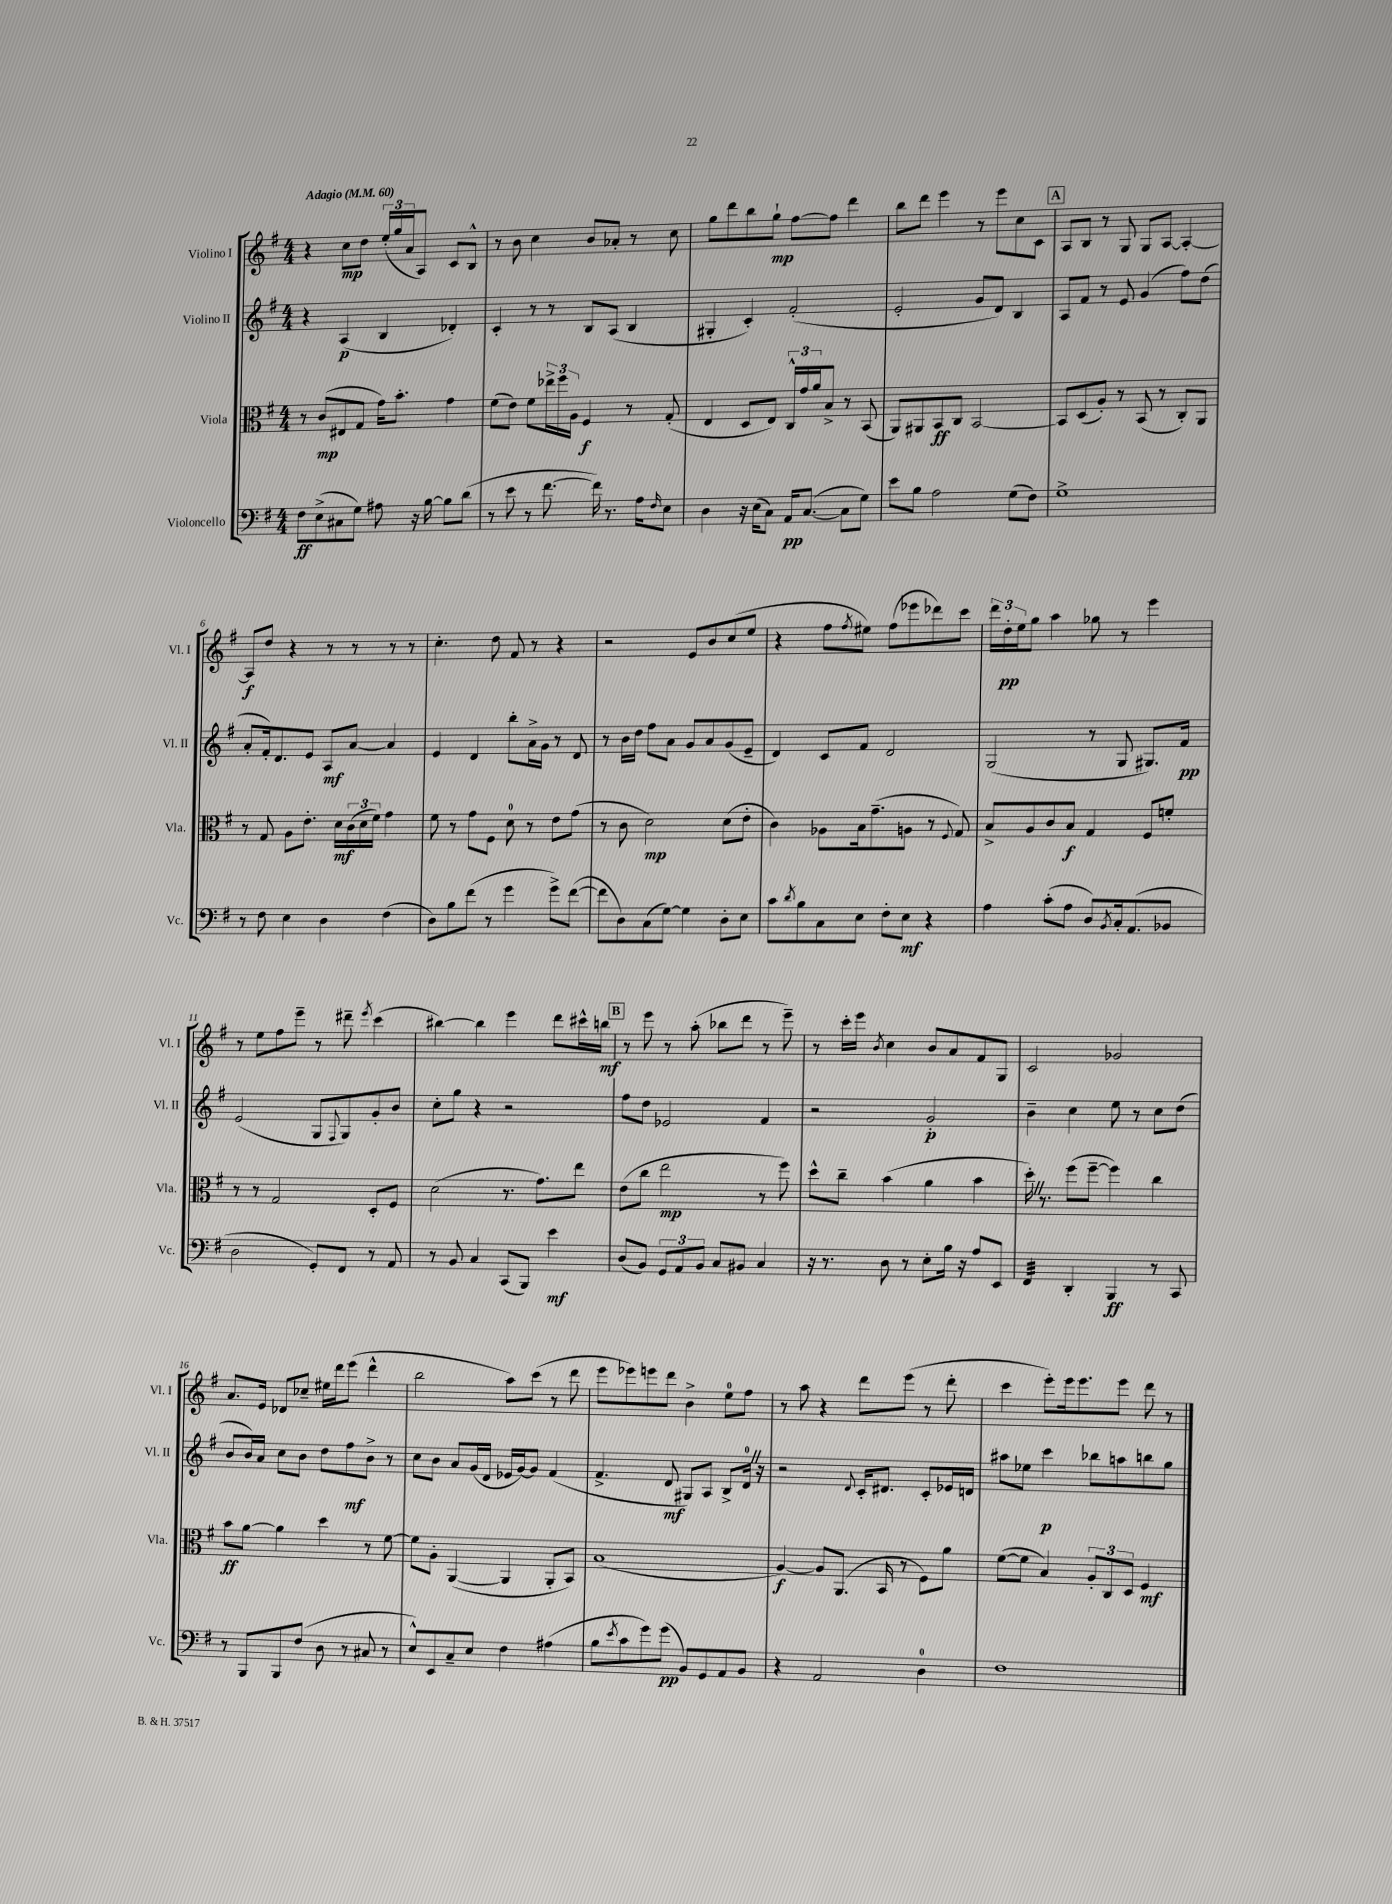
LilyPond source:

<<
\new StaffGroup <<
\new Staff = "s0" \with { instrumentName = "Violino I" shortInstrumentName = "Vl. I" } {
    \clef treble \key g \major \numericTimeSignature \time 4/4 \tempo "Adagio" 4 = 60
    r4 c''8\mp d''8 \tuplet 3/2 { e''16-.( g''16 a'16 } a8) c'8 b8-^ |
    r8 b'8 c''4 b'8 aes'8-. r8 c''8 |
    g''8 d'''8 b''8 g''8-!\mp fis''8~ fis''8 d'''4 |
    b''8 d'''8 e'''4 r8 e'''8 c''8 c'8 |
    \mark \markup { \box "A" } a8 b8 r8 g8 g8 a8~ a4~-. |
    a8\f d''8 r4 r8 r8 r8 r8 |
    c''4.-. d''8 fis'8 r8 r4 |
    r2 e'8 b'8 c''8( e''8 |
    r4 fis''8 \acciaccatura { fis''8 } eis''8) fis''8( ees'''8 des'''8) c'''8 |
    \tuplet 3/2 { d'''16 d''16-.\pp e''16 } g''8 a''4 ges''8 r8 e'''4 |
    r8 e''8 fis''8 e'''8-- r8 dis'''8-- \acciaccatura { e'''8 } c'''4( |
    bis''4~) bis''4 e'''4 d'''8 cis'''16-^ b''16\mf |
    \mark \markup { \box "B" } r8 e'''8 r8 a''8-.( bes''8 d'''8 r8 e'''8--) |
    r8 c'''16-. e'''16 \acciaccatura { b'8 } c''4 b'8 a'8 fis'8 g8 |
    c'2 ges'2 |
    a'8. e'16 des'8 ces''8-- eis''16 d'''16 e'''8( d'''4-^ |
    b''2 a''8) c'''8( r8 d'''8 |
    e'''8 ees'''8) e'''8 d'''8 b'4-> e''8-0 fis''8 |
    r8 a''8 r4 d'''8 e'''8( r8 d'''8-. |
    c'''4 e'''8-.) e'''16 e'''8. e'''8 d'''8 r8 \bar "|." |
}
\new Staff = "s1" \with { instrumentName = "Violino II" shortInstrumentName = "Vl. II" } {
    \clef treble \key g \major \numericTimeSignature \time 4/4
    r4 a4\p( b4 des'4-.) |
    c'4-. r8 r8 b8 a8( b4 |
    gis4-. c'4-.) fis'2-.( |
    e'2-. g'8 d'8) b4 |
    \mark \markup { \box "A" } a8 fis'8 r8 e'8 g'4( fis''8) d''8( |
    a'8-. fis'16-.) d'8. e'8 a8\mf a'8~ a'4 |
    e'4 d'4 b''8-. a'16-> g'16 r8 d'8 |
    r8 b'16 d''16 fis''8 a'8 g'8 a'8 g'8( e'8-- |
    d'4) c'8 fis'8 d'2 |
    g2( r8 g8 gis8.) fis'16\pp |
    e'2( g8 \appoggiatura { fis8 } g8) g'8-. b'8 |
    c''8-. g''8 r4 r2 |
    \mark \markup { \box "B" } fis''8 d''8 ees'2 fis'4 |
    r2 g'2-.\p |
    b'4-- c''4 e''8 r8 c''8 d''8( |
    b'8 b'16) a'16 c''8 b'8 d''8 fis''8\mf b'8-> r8 |
    c''8 b'8 a'8 g'16( d'16 ees'16 g'16~) g'8 fis'4( |
    fis'4.-> d'8\mf gis8) a8 b8-> d'16-0 \once \override BreathingSign.text = \markup { \musicglyph "scripts.caesura.straight" } \breathe r16 |
    r2 \appoggiatura { d'8 } c'16-. dis'8. c'8-. ees'16 d'16 |
    ais''8 ees''8 c'''4\p bes''8 a''8 b''8 g''8 \bar "|." |
}
\new Staff = "s2" \with { instrumentName = "Viola" shortInstrumentName = "Vla." } {
    \clef alto \key g \major \numericTimeSignature \time 4/4
    r8 c'8\mp( eis8 g8 g'16) b'8.-. g'4 |
    fis'8( e'8) fis'8 \tuplet 3/2 { ees''16-> fis''16 a16 } fis4\f r8 g8-.( |
    e4 d8 e8) \tuplet 3/2 { c16-^ g'16 a'16 } b8-> r8 b,8( |
    a,8) ais,8 b,8\ff c8 b,2~ |
    \mark \markup { \box "A" } b,8 d8( a8-.) r8 b,8( r8 c8-.) a,8 |
    r8 g8 a8 e'8.-. d'16\mf \tuplet 3/2 { c'16( d'16 fis'16) } g'4 |
    fis'8 r8 g'8 fis8 d'8-0 r8 e'8 g'8( |
    r8 c'8 d'2\mp) d'8( e'8-. |
    c'4) aes8 b16 g'8.--( a8 r8 \appoggiatura { fis8 } g8) |
    b8-> a8 c'8 b8\f g4 fis8 f'8-. |
    r8 r8 g2 d8-. fis8 |
    d'2( r8. g'8.) e''8 |
    \mark \markup { \box "B" } e'8( c''8 e''2\mp r8 fis''8) |
    d''8-^ c''8-- b'4( a'4 b'4 |
    d''16-.) \once \override BreathingSign.text = \markup { \musicglyph "scripts.caesura.straight" } \breathe r8. fis''8( fis''8~-- fis''4) c''4 |
    b'8\ff a'8~ a'4 d''4 r8 fis'8~ |
    fis'8 a8-. a,4~( a,4 a,8-. b,8) |
    b1( |
    a4~\f) a8 a,8.( b,16 r8 fis8) a'8 |
    fis'8~( fis'8 b4) \tuplet 3/2 { a8-. c8 d8 } fis4\mf \bar "|." |
}
\new Staff = "s3" \with { instrumentName = "Violoncello" shortInstrumentName = "Vc." } {
    \clef bass \key g \major \numericTimeSignature \time 4/4
    fis8\ff e8->( cis8 g8) ais8 r16 b16~ b8 d'8( |
    r8 e'8 r8 fis'8.~ fis'16) r8. a16 \grace { fis16 } e8 |
    d4 r16 e16( c8) a,16\pp c8.~( c8 g8) |
    e'8 b8 a2 g8( fis8) |
    \mark \markup { \box "A" } g1-> |
    r8 fis8 e4 d4 fis4( |
    d8) b8 fis'8( r8 g'4 g'8->) fis'8~( |
    fis'8 d8) c8( g8~) g4 d8-. e8 |
    c'8 \acciaccatura { d'8 } b8 c8 e8 fis8-. e8\mf r4 |
    a4 c'8-.( a8 d8) \acciaccatura { b,8 } c16-. a,8.( bes,8 |
    d2 g,8-.) fis,8 r8 a,8 |
    r8 b,8 c4 c,8( b,,8) e'4\mf |
    \mark \markup { \box "B" } d8( b,8) \tuplet 3/2 { g,8 a,8 b,8 } c8 bis,8 c4 |
    r16 r8. d8 r8 e8-. b16 r16 a8 e,8 |
    fis,4:32 d,4-. b,,4\ff r8 c,8 |
    r8 b,,8 b,,8 fis8( d8 r8 cis8 r8 |
    e8-^) e,8 c8-- e8 fis4 ais4( |
    b8 \acciaccatura { e'8 } c'8 g'8) g'8\pp( b,8) g,8 a,8 b,8 |
    r4 a,2 d4-0 |
    fis1 \bar "|." |
}
>>
>>
